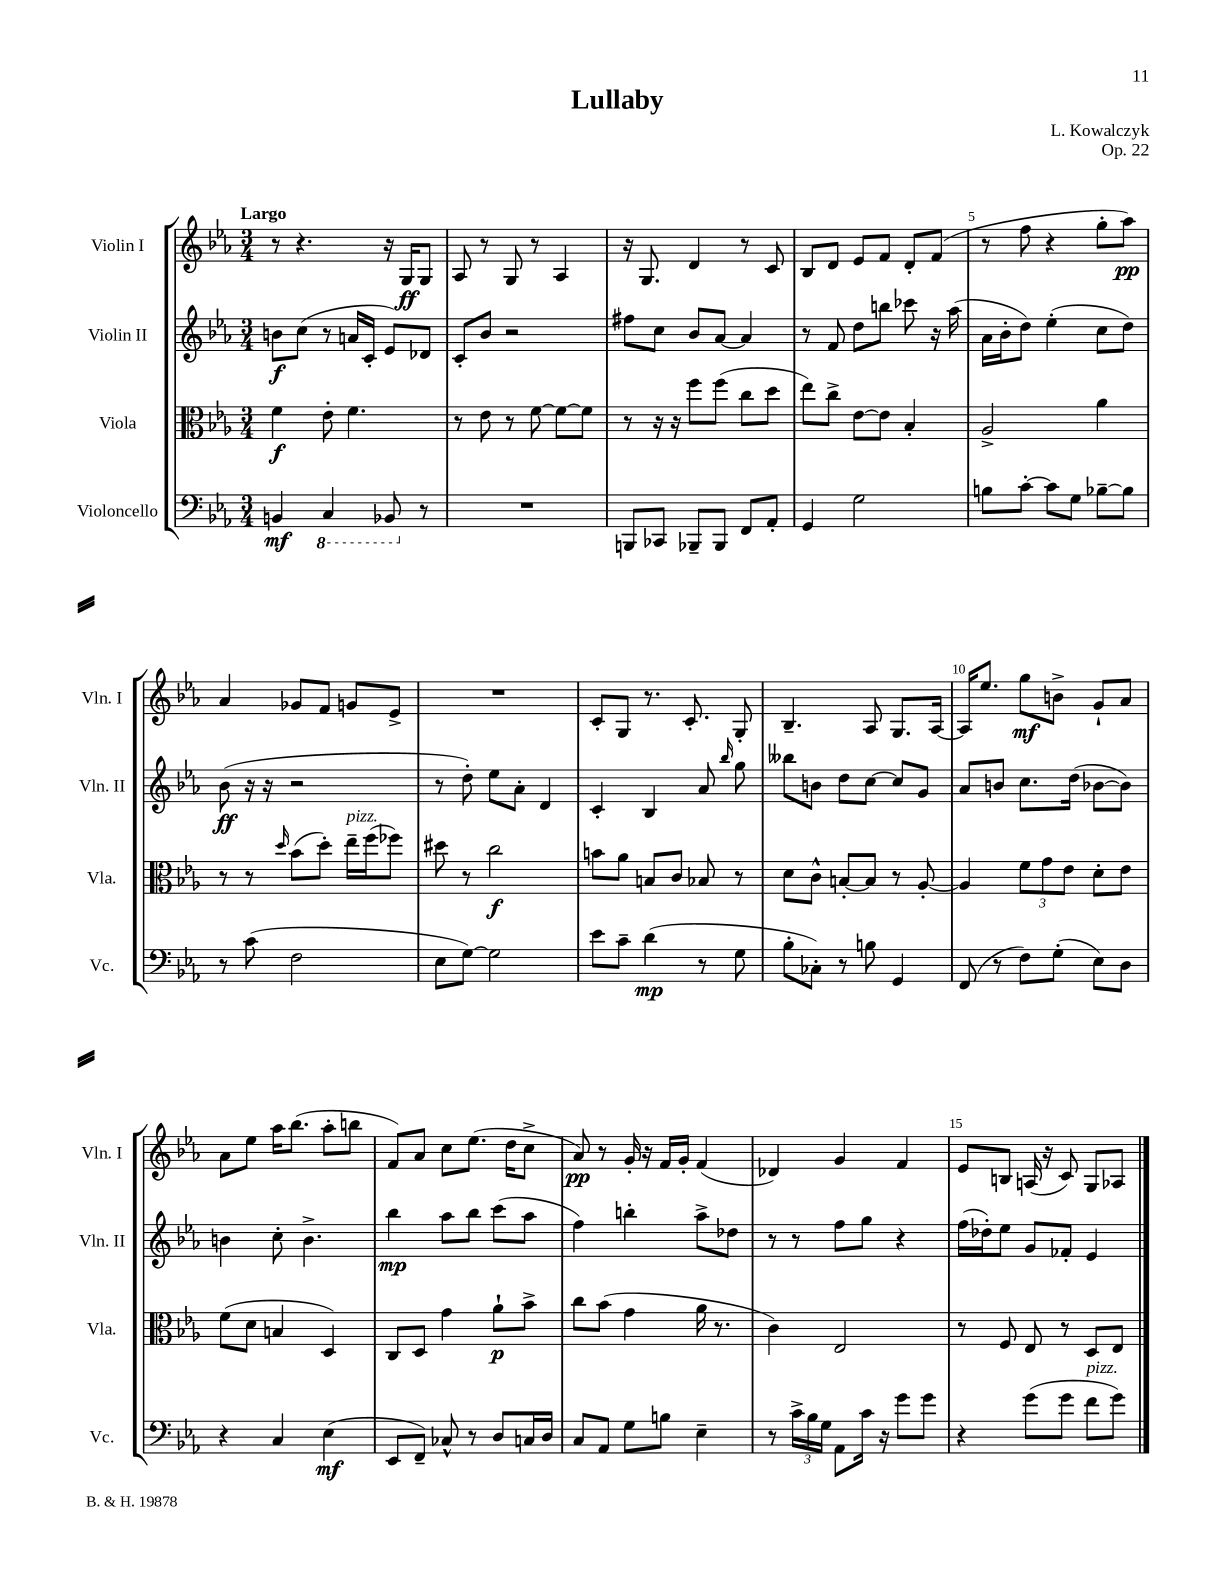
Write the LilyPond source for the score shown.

\header { title = "Lullaby" composer = "L. Kowalczyk" opus = "Op. 22" }
<<
\new StaffGroup <<
\new Staff = "s0" \with { instrumentName = "Violin I" shortInstrumentName = "Vln. I" } {
    \clef treble \key ees \major \numericTimeSignature \time 3/4 \tempo "Largo"
    \autoBeamOff r8 r4. r16 g16[\ff g8] |
    aes8 r8 g8 r8 aes4 |
    r16 g8. d'4 r8 c'8 |
    bes8[ d'8] ees'8[ f'8] d'8[-. f'8]( |
    r8 f''8 r4 g''8[-. aes''8]\pp) |
    aes'4 ges'8[ f'8] g'8[ ees'8]-> |
    R2. |
    c'8[-. g8] r8. c'8.-. g8-. |
    bes4.-- aes8 g8.[ aes16]~ |
    aes16[ ees''8.] g''8[\mf b'8]-> g'8[-! aes'8] |
    aes'8[ ees''8] aes''16[ bes''8.]( aes''8[-. b''8] |
    f'8[) aes'8] c''8[ ees''8.]( d''16[ c''8]-> |
    aes'8\pp) r8 g'16-. r16 f'16[ g'16]-. f'4( |
    des'4) g'4 f'4 |
    ees'8[ b8] a16( r16 c'8) g8[ aes8] \bar "|." |
}
\new Staff = "s1" \with { instrumentName = "Violin II" shortInstrumentName = "Vln. II" } {
    \clef treble \key ees \major \numericTimeSignature \time 3/4
    \autoBeamOff b'8[\f c''8]( r8 a'16[ c'16]-. ees'8[) des'8] |
    c'8[-. bes'8] r2 |
    fis''8[ c''8] bes'8[ aes'8]~ aes'4 |
    r8 f'8 d''8[ b''8] ces'''8 r16 aes''16( |
    aes'16[ bes'16-. d''8]) ees''4-.( c''8[ d''8]) |
    bes'8\ff( r16 r16 r2 |
    r8 d''8-.) ees''8[ aes'8]-. d'4 |
    c'4-. bes4 aes'8 \grace { bes''16 } g''8 |
    beses''8[ b'8] d''8[ c''8]~ c''8[ g'8] |
    aes'8[ b'8] c''8.[ d''16]( bes'8[~ bes'8]) |
    b'4 c''8-. b'4.-> |
    bes''4\mp aes''8[ bes''8] c'''8[( aes''8] |
    f''4) b''4-. aes''8[-> des''8] |
    r8 r8 f''8[ g''8] r4 |
    f''16[( des''16-.) ees''8] g'8[ fes'8]-. ees'4 \bar "|." |
}
\new Staff = "s2" \with { instrumentName = "Viola" shortInstrumentName = "Vla." } {
    \clef alto \key ees \major \numericTimeSignature \time 3/4
    \autoBeamOff f'4\f ees'8-. f'4. |
    r8 ees'8 r8 f'8~ f'8[~ f'8] |
    r8 r16 r16 f''8[ f''8]( c''8[ d''8] |
    ees''8[) c''8]-> ees'8[~ ees'8] bes4-. |
    aes2-> aes'4 |
    r8 r8 \grace { d''16 } bes'8[( d''8]-.) ees''16[--^\markup { \italic "pizz." } f''16( fes''8]) |
    dis''8 r8 c''2\f |
    b'8[ aes'8] b8[ c'8] bes8 r8 |
    d'8[ c'8]-^ b8[~-. b8] r8 aes8~-. |
    aes4 \tuplet 3/2 { f'8[ g'8 ees'8] } d'8[-. ees'8] |
    f'8[( d'8] b4 d4) |
    c8[ d8] g'4 aes'8[-!\p bes'8]-> |
    c''8[ bes'8]( g'4 aes'16 r8. |
    c'4) ees2 |
    r8 f8 ees8 r8 d8[ ees8] \bar "|." |
}
\new Staff = "s3" \with { instrumentName = "Violoncello" shortInstrumentName = "Vc." } {
    \clef bass \key ees \major \numericTimeSignature \time 3/4
    \autoBeamOff b,4\mf \ottava #-1 c,4 bes,,!8 \ottava #0 r8 |
    R2. |
    b,,8[ ces,8] bes,,8[-- bes,,8] f,8[ aes,8]-. |
    g,4 g2 |
    b8[ c'8]~-. c'8[ g8] bes8[~-- bes8] |
    r8 c'8( f2 |
    ees8[ g8]~) g2 |
    ees'8[ c'8]-- d'4\mp( r8 g8 |
    bes8[-. ces8]-.) r8 b8 g,4 |
    f,8( r8 f8[) g8]-.( ees8[) d8] |
    r4 c4 ees4\mf( |
    ees,8[ f,8]--) ces8-^ r8 d8[ c16 d16] |
    c8[ aes,8] g8[ b8] ees4-- |
    r8 \tuplet 3/2 { c'16[-> bes16 g16] } aes,8[ c'16] r16 g'8[ g'8] |
    r4 g'8[( g'8] f'8[^\markup { \italic "pizz." } g'8]) \bar "|." |
}
>>
>>
\layout { \context { \Score \override BarNumber.break-visibility = ##(#f #t #t) barNumberVisibility = #(every-nth-bar-number-visible 5) } }
